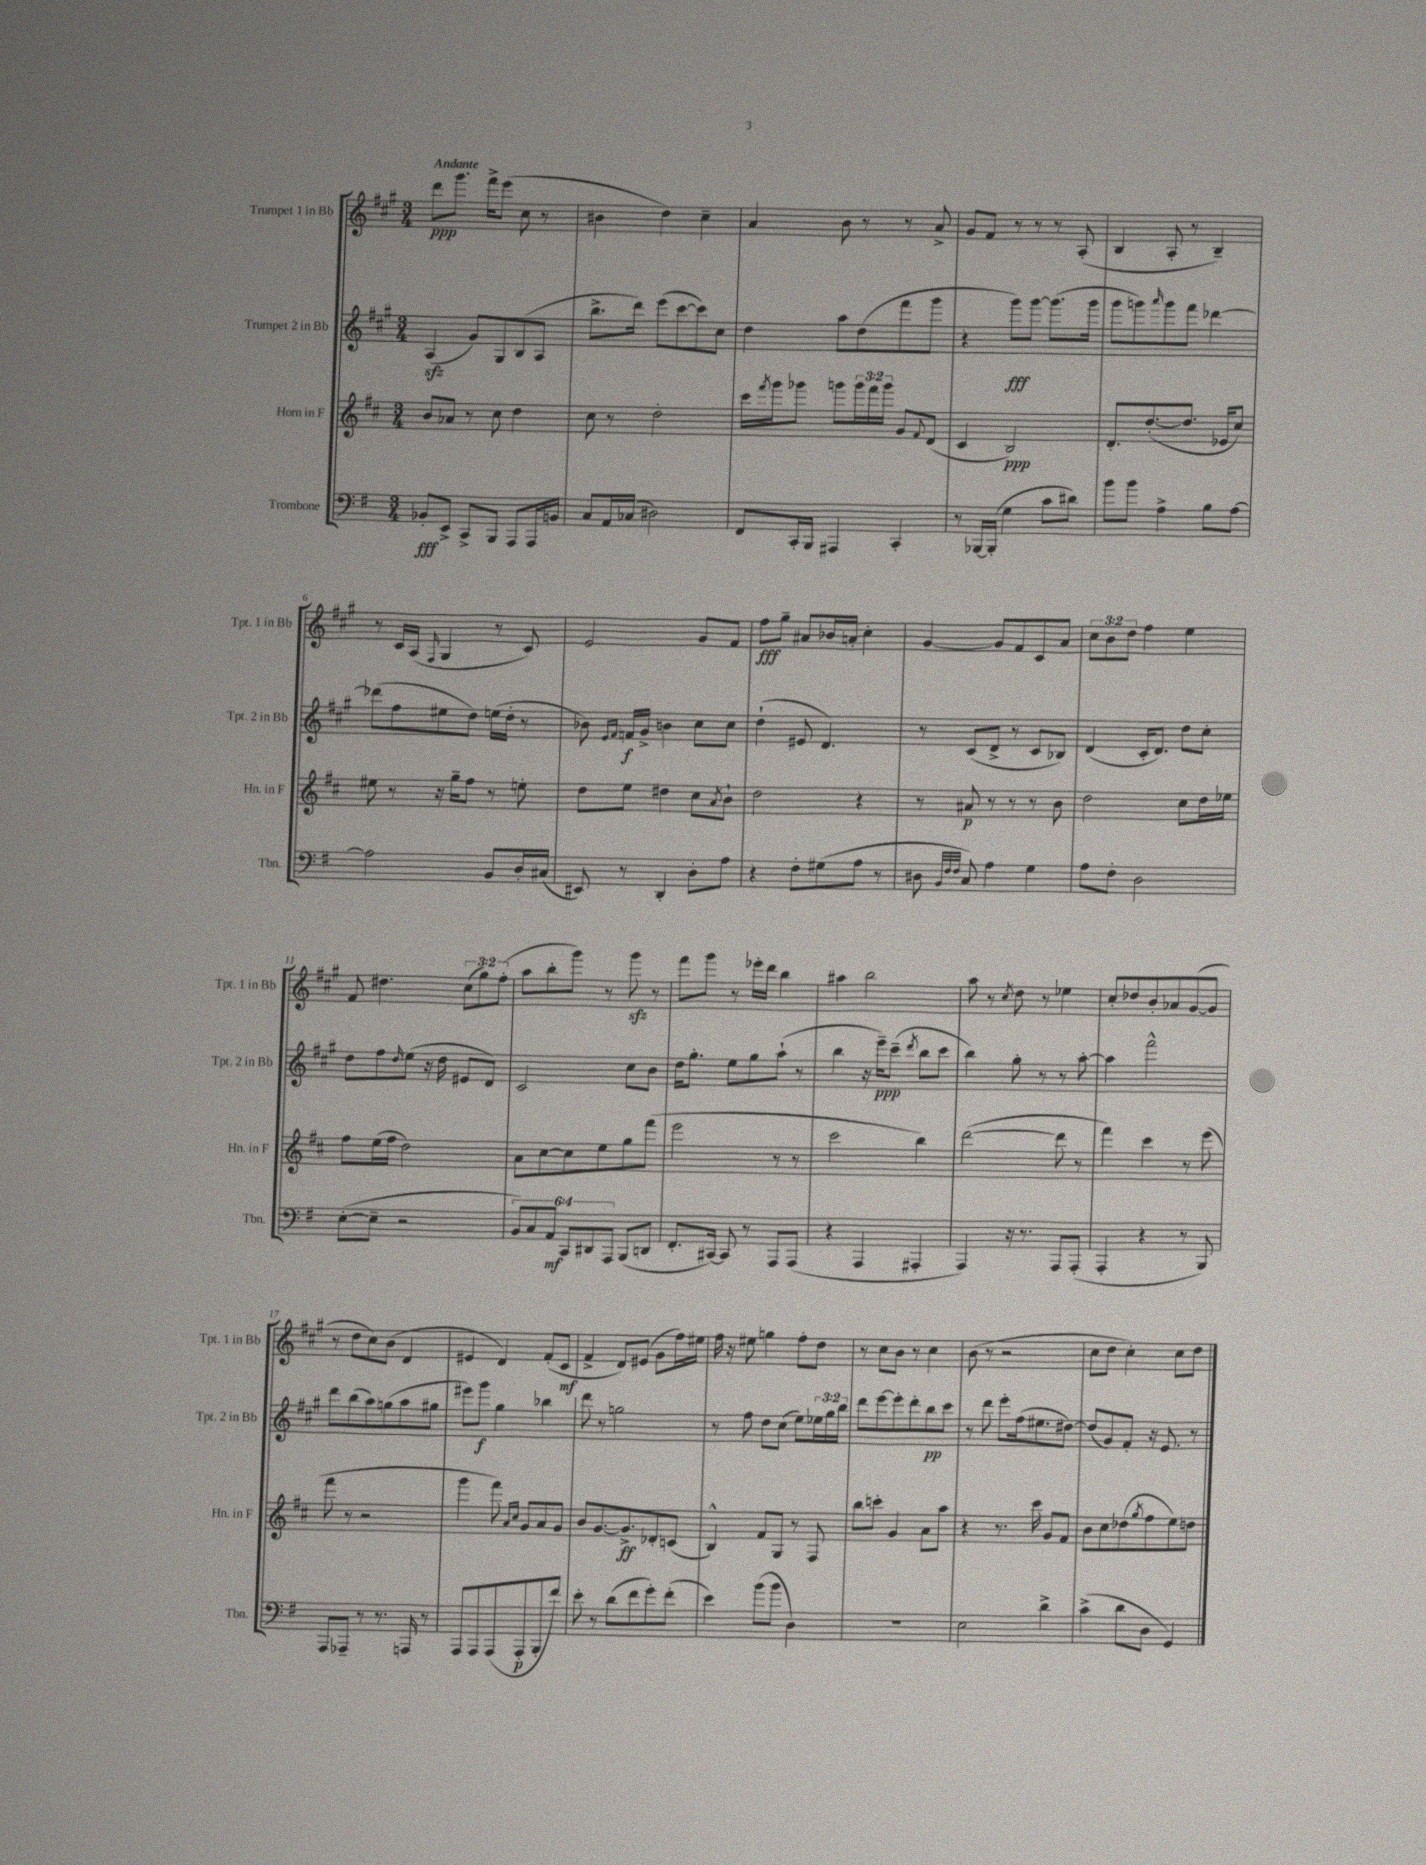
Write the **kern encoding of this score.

**kern	**kern	**kern	**kern
*staff4	*staff3	*staff2	*staff1
*clefF4	*clefG2	*clefG2	*clefG2
*k[f#]	*k[f#c#]	*k[f#c#g#]	*k[f#c#g#]
*M3/4	*M3/4	*M3/4	*M3/4
8BB-'	8b	(4A	8ddd
8EE^	8a-	.	8.ggg#
8CC^	8r	8g#)	.
.	.	.	16fff#^
8BBB	8cc#	8G#	(8eee
8AAA	4dd	(8B	8cc#
16AAA	.	8A	8r
16BB	.	.	.
=	=	=	=
8C	8cc#	8.bb^	4b#
16AA	8r	.	.
(16C-	.	16ddd)	.
2D#)	2dd'	(8eee	4dd)
.	.	[8ccc#	.
.	.	8ccc#])	4cc#~
.	.	8cc#	.
=	=	=	=
8FF#	16ccc#	4dd	4a
.	8qfff#	.	.
.	16ggg	.	.
16CC'	8ggg-	.	.
16BBB	.	.	.
4AAA#	8ggg	8aa	8b
.	24ggg	(8dd	8r
.	24fff#	.	.
.	24ggg	.	.
4CC'	8g	8fff#	8r
.	8qqf#	.	.
.	(8d	8ggg#	8a^
=	=	=	=
8r	4c#	4r	8g#
[16BBB-	.	.	8f#
(16BBB-']	.	.	.
4G	2B)	8ggg#)	8r
.	.	[8ggg#	8r
8c	.	(8.ggg#]	8r
8d#)	.	.	(8A'
.	.	16ggg#	.
=	=	=	=
8b	8.d'	8ggg#	4B
8b	.	8ggg)	.
.	([8.dd'	.	.
.	.	16qqaaa	.
4A^	.	8ggg	8A'
.	8.dd]	8fff#	8r
8B	.	[4ddd-	4B~)
.	16e-	.	.
[8A	8cc#)	.	.
=	=	=	=
2A]	8ee#	(8ddd-]	8r
.	8r	8ff#	16c#
.	.	.	(16A
.	.	.	16qqF#
.	16r	8ee#	4G#
.	16gg~	.	.
.	8ff#	8dd)	.
8BB	8r	(16ee	8r
.	.	16dd'	.
16D'	8ee'	8r	8c#)
(16C#	.	.	.
=	=	=	=
8EE#)	8dd	8b-)	2e
.	.	16qqe	.
.	.	16qqf#	.
8r	8ee	16f	.
.	.	16g#^	.
4DD'	4dd#	4b	.
8D'	8cc#	8cc#	8g#
.	8qa	.	.
8A	8b`	8cc#	8f#
=	=	=	=
4r	2dd	(4dd`	8ff#
.	.	.	8gg#~
8F#'	.	8e#	8a#
(8G#	.	4.d)	16b-
.	.	.	16a'
8A	4r	.	4cc#'
8r	.	.	.
=	=	=	=
8D#	8r	8r	[4g#
32qqBB	.	.	.
32qqF#	.	.	.
32qqF#	.	.	.
8C)	8a#	(8c#	.
4A	8r	8d^	8g#]
.	8r	8r	8f#
4G	8r	8c#	8c#
.	8b	8B-)	8a
=	=	=	=
8A	2dd	(4d	12cc#
.	.	.	12b
8F#'	.	.	.
.	.	.	12dd
2D	.	16c#'	4ff#
.	.	8.d)	.
.	8cc#	8dd	4ee
.	16dd	8cc#'	.
.	16ee-	.	.
=	=	=	=
([8E'	8ff#	8dd	8f#
8E~]	(16ee	8ff#	4.dd#
.	16ff#	.	.
.	.	16qqdd	.
2r	2dd)	(8ee	.
.	.	16r	.
.	.	16dd	.
.	.	8e#	(12cc#
.	.	.	12gg#)
.	.	8d)	.
.	.	.	(12ff#'
=	=	=	=
12BB)	8a	2c#	8aa
12C	.	.	.
.	[8cc#	.	8bb'
12AA	.	.	.
12CC	8cc#]	.	8ggg#)
12DD#	.	.	.
.	8ee	.	8r
12AAA	.	.	.
(8BBB	8gg	8cc#	8ggg#
8DD	(8fff#	8b	8r
=	=	=	=
8.FF#'	2eee	16dd	8fff#
.	.	8.gg#'	.
.	.	.	8ggg#
[16CC#)	.	.	.
8CC#]	.	8ee	8r
8r	.	8gg#	16eee-'
.	.	.	16ddd
8AAA	8r	(8aa`	4bb
(8AAA	8r	8r	.
=	=	=	=
4r	2ccc#	4bb	4aa#
4AAA	.	16r	2bb
.	.	16eee~)	.
.	.	(8ccc#~	.
.	.	8qddd	.
4AAA#'	4bb)	8bb	.
.	.	8ccc#	.
=	=	=	=
4AAA)	([2ddd	4bb)	8aa
.	.	.	8r
.	.	.	8qcc#
16r	.	8gg#'	8dd
8.r	.	.	.
.	.	8r	8r
8AAA	8ddd]	8r	4ee-
(8AAA'	8r	[8aa'	.
=	=	=	=
4AAA'	4fff#)	4aa]	8cc#'
.	.	.	8dd-
4r	4ccc#	2fff#^^	8b'
.	.	.	8a-
8r	8r	.	([8g#
8BBB)	(8eee	.	8g#]
=	=	=	=
8AAA	8fff#	8ddd	8r
8AAA-~	8r	(8bb	8dd
8r	2r	8aa)	8cc#)
8.r	.	(8gg	(8b
.	.	8aa	4d
16AAA	.	.	.
8r	.	8gg#	.
=	=	=	=
8AAA	4ggg	8eee#)	4e#
8AAA	.	8ggg#	.
(8AAA	8fff#)	4gg#	4d)
.	16qqa	.	.
.	16qqcc#	.	.
8AAA'	8g	.	.
8BBB'	8a	4bb-	(8f#'
8f#)	8g	.	8c#
=	=	=	=
8e'	8b	8ddd	4f#^
8r	[8.g	8r	.
(8d	.	2gg	8d)
.	8.g^]	.	.
8f#	.	.	(8e#
8g')	8d-'	.	8g#
(8f#'	(8c	.	16ff#)
.	.	.	16ee#
=	=	=	=
4e)	4B^^)	8r	16ff#
.	.	.	16r
.	.	8ff#	8ee#
(8b	8f#	8dd	4gg
8b	8G	(8cc#	.
4D)	8r	8ee)	8ff#'
.	8F#	24ee-	8dd
.	.	24gg#	.
.	.	24bb	.
=	=	=	=
2.r	8bb	8ddd	8r
.	8ccc'	[8eee	8cc#
.	4g	8eee']	8b
.	.	8ddd'	8r
.	8a	8bb	4cc#
.	8aa	8ccc#	.
=	=	=	=
2E	4r	8r	(8b
.	.	8ddd	8r
.	8.r	8eee'	2r
.	.	(16ff#	.
.	16ccc#	8.ee#	.
4d^	8g	.	.
.	8f#	[8dd#)	.
=	=	=	=
(4c^	8b	(8dd#]	8cc#
.	8cc#	8g#)	8dd
8d	(8dd-	8f#'	4cc#')
.	8qgg	.	.
8D	8ff#	16r	.
.	.	8.e	.
4GG)	8ee)	.	8cc#
.	8dd	8r	8dd
==	==	==	==
*-	*-	*-	*-
